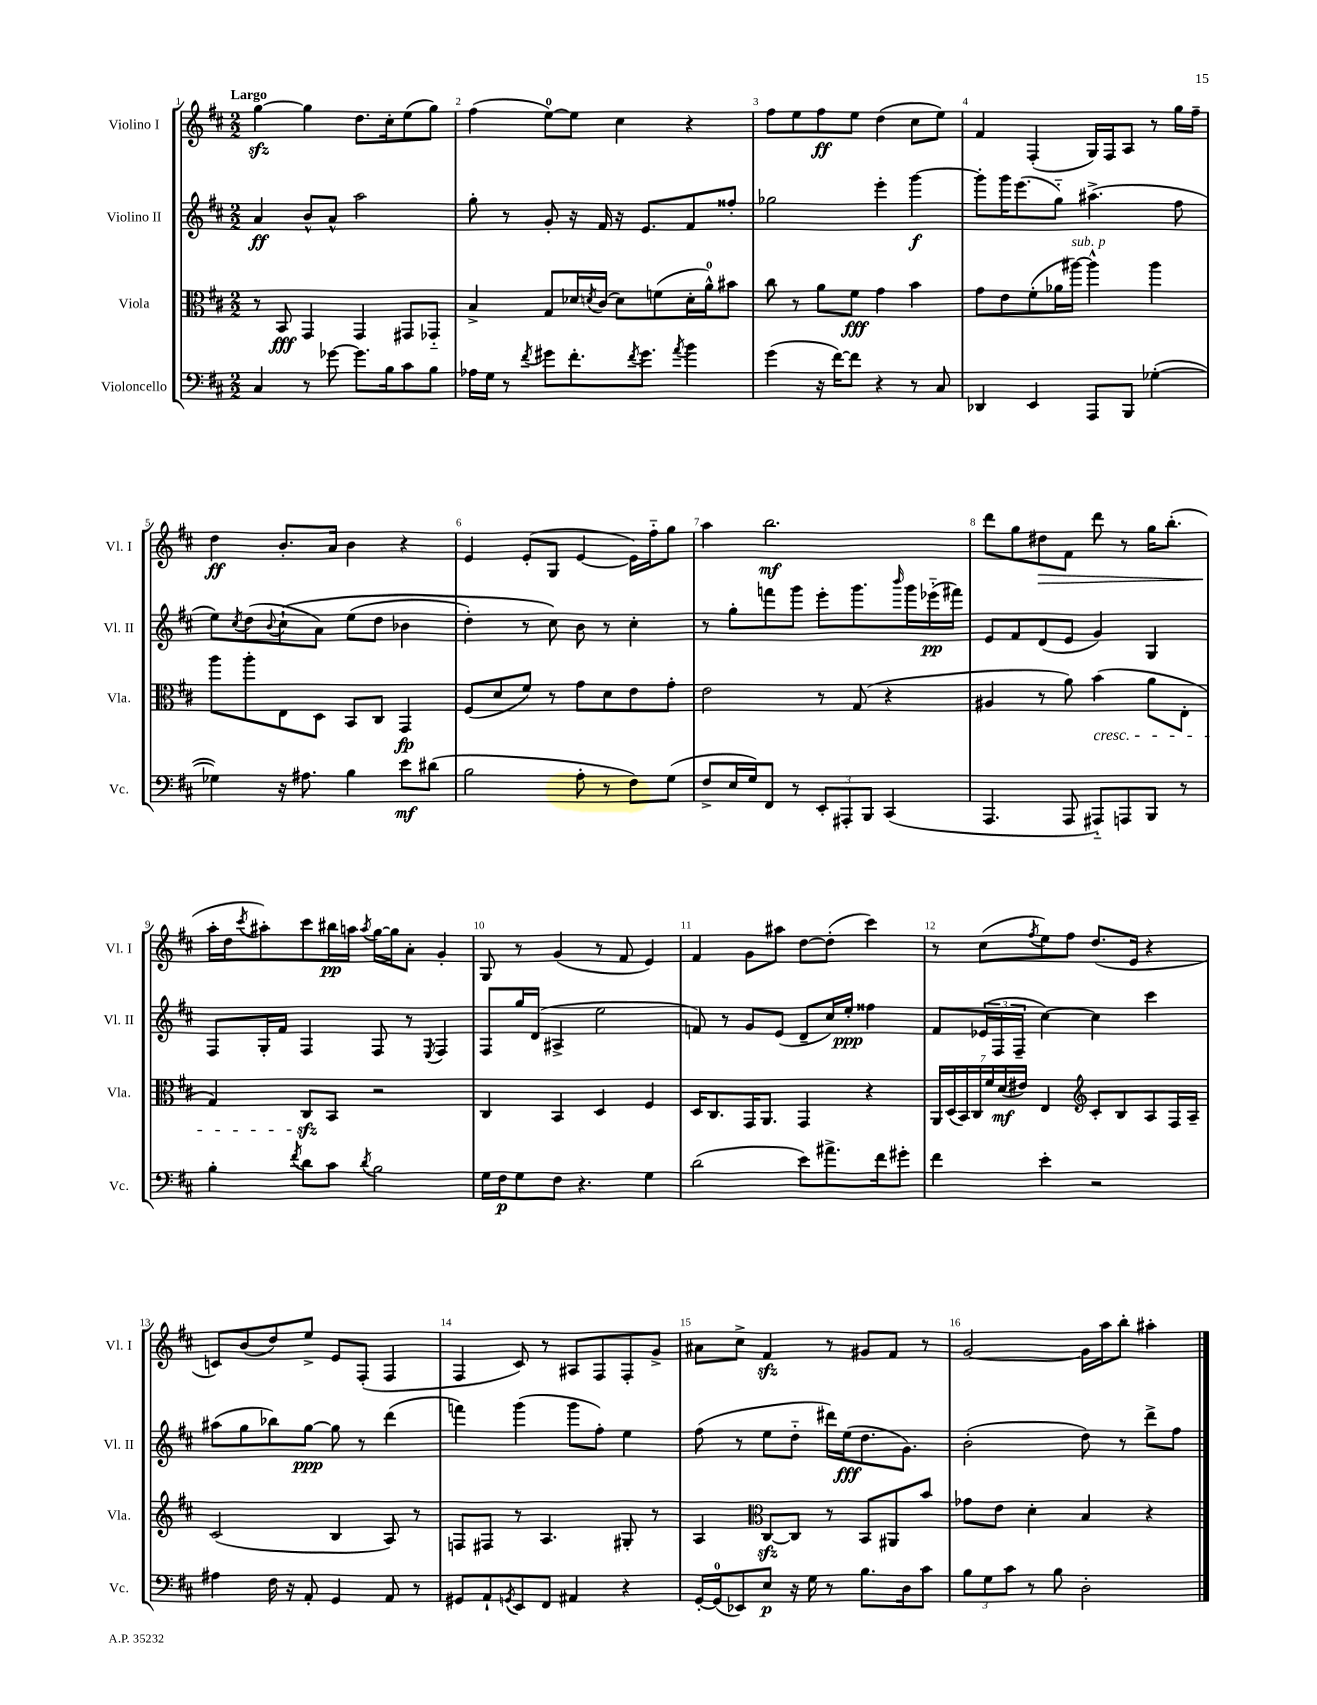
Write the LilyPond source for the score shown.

<<
\new StaffGroup <<
\new Staff = "s0" \with { instrumentName = "Violino I" shortInstrumentName = "Vl. I" } {
    \clef treble \key d \major \numericTimeSignature \time 2/2 \tempo "Largo"
    g''4~\sfz g''4 d''8. cis''16-. e''8( g''8) |
    fis''4( e''8-0~) e''8 cis''4 r4 |
    fis''8 e''8 fis''8\ff e''8 d''4( cis''8 e''8) |
    fis'4 fis4-.( g16) fis16 a8 r8 g''16 fis''16-- |
    d''4\ff b'8.-. a'16 b'4 r4 |
    e'4 e'8-.( g8 e'4~ e'16) fis''16-_ g''8 |
    a''4 b''2.\mf |
    d'''8 g''8 dis''8\> fis'8 d'''8 r8 g''16 b''8.-.( |
    a''16-.\! d''16 \acciaccatura { cis'''8 } ais''8-.) cis'''8 bis''16\pp a''16 \acciaccatura { a''8 } g''16~ g''16 a'8-. g'4-. |
    g8 r8 g'4( r8 fis'8 e'4) |
    fis'4 g'8 ais''8 d''8~ d''8-.( cis'''4) |
    r8 cis''8( \acciaccatura { fis''8 } e''8) fis''8 d''8.( e'16 r4 |
    c'8) b'8( d''8) e''8-> e'8 fis8-.( fis4 |
    fis4 cis'8) r8 ais8 fis8 fis8-. g'8-> |
    ais'8 cis''8-> fis'4\sfz r8 gis'8 fis'8 r8 |
    g'2~ g'16 a''16 b''8-. ais''4-. \bar "|." |
}
\new Staff = "s1" \with { instrumentName = "Violino II" shortInstrumentName = "Vl. II" } {
    \clef treble \key d \major \numericTimeSignature \time 2/2
    a'4\ff b'8-^ a'8-^ a''2 |
    g''8-. r8 g'8-. r16 fis'16 r16 e'8. fis'8 fisis''8-. |
    ges''2 e'''4-. g'''4~\f |
    g'''8-. g'''16 e'''8.( g''8-_) ais''4.->( fis''8 |
    e''8) \acciaccatura { cis''8 } d''8( \appoggiatura { b'8 } cis''8-!\( a'8) e''8( d''8 bes'4 |
    d''4-.) r8 cis''8\) b'8 r8 cis''4-. |
    r8 g''8-. f'''8 g'''8 e'''8-. g'''8. \grace { b'''16 } g'''16 ees'''16-_\pp( fis'''16) |
    e'8 fis'8 d'8( e'8 g'4) g4 |
    fis8 g16-. fis'16 fis4 fis8 r8 \acciaccatura { e8 } fis4 |
    fis8 g''16 d'16( ais4-> e''2 |
    f'8) r8 g'8 e'8( d'8-- cis''16) e''16-.\ppp fisis''4 |
    fis'8 \tuplet 3/2 { ees'16( fis16 fis16-- } cis''4~) cis''4 cis'''4 |
    ais''8( g''8 bes''8) g''8~\ppp g''8 r8 d'''4( |
    f'''4) g'''4( g'''8 fis''8-.) e''4 |
    fis''8( r8 e''8 d''8-_ dis'''16) e''16\fff( d''8. g'8.) |
    b'2-.( d''8) r8 d'''8-> fis''8 \bar "|." |
}
\new Staff = "s2" \with { instrumentName = "Viola" shortInstrumentName = "Vla." } {
    \clef alto \key d \major \numericTimeSignature \time 2/2
    r8 b,8\fff g,4 g,4 gis,8 ges,8-_ |
    b4-> g8 des'16 \acciaccatura { d'8 } cis'16( d'8) f'8( d'16-. a'16-0-^) bis'8 |
    cis''8 r8 a'8 fis'8\fff g'4 b'4 |
    g'8 e'8 fis'8-.( aes'16 ais''16~^\markup { \italic "sub. p" }) ais''4-^ ais''4 |
    a''8 a''8-. e8 d8 b,8 cis8 g,4\fp |
    fis8( d'8 fis'8) r8 g'8 d'8 e'8 g'8-. |
    e'2 r8 g8( r4 |
    ais4 r8 a'8) b'4\cresc( a'8 e8-. |
    g4) cis8\sfz\! b,8 r2 |
    cis4 b,4 d4 fis4 |
    d16 cis8. g,16 a,8. g,4 r4 |
    \tuplet 7/4 { a,16 d16( b,16) cis16 fis'16 d'16\mf( eis'16) } e4 \clef treble cis'8-. b8 a8 fis16 a16-- |
    cis'2( b4 a8) r8 |
    f8 fis8 r8 a4. gis8-. r8 |
    a4 \clef alto cis8~\sfz cis8 r8 b,8 ais,8 b'8 |
    ges'8 e'8 d'4-. b4 r4 \bar "|." |
}
\new Staff = "s3" \with { instrumentName = "Violoncello" shortInstrumentName = "Vc." } {
    \clef bass \key d \major \numericTimeSignature \time 2/2
    cis4 r8 ges'8~ ges'8. b16 cis'8 b8 |
    aes16 g16 r8 \acciaccatura { fis'8 } gis'8 fis'8.-. \acciaccatura { fis'8 } gis'8. \acciaccatura { a'8 } b'4 |
    g'4( r16 fis'16~) fis'8 r4 r8 cis8 |
    des,4 e,4 a,,8 b,,8 ges4~-.( |
    ges4) r16 ais8. b4 e'8\mf dis'8( |
    b2 a8-. r8 fis8) g8( |
    fis8-> e16 g16) fis,8 r8 \tuplet 3/2 { e,8-. ais,,8-. b,,8 } cis,4( |
    a,,4. a,,8 ais,,8-_) a,,8 b,,8 r8 |
    b4-. \acciaccatura { fis'8 } d'8 cis'8 \acciaccatura { d'8 } b2 |
    g16 fis16\p g8 fis8 r4. g4 |
    d'2( e'8) ais'8.-> fis'16 gis'8-. |
    fis'4 e'4-. r2 |
    ais4 fis16 r16 a,8-. g,4 a,8 r8 |
    gis,8 a,8-! \acciaccatura { g,8 } e,8 fis,8 ais,4 r4 |
    g,16~-. g,16-0( ees,8) e8\p r16 g16 r8 b8. d16 cis'8 |
    \tuplet 3/2 { b8 g8 cis'8 } r8 b8 d2-. \bar "|." |
}
>>
>>
\layout { \context { \Score \override BarNumber.break-visibility = ##(#f #t #t) barNumberVisibility = #all-bar-numbers-visible } }
